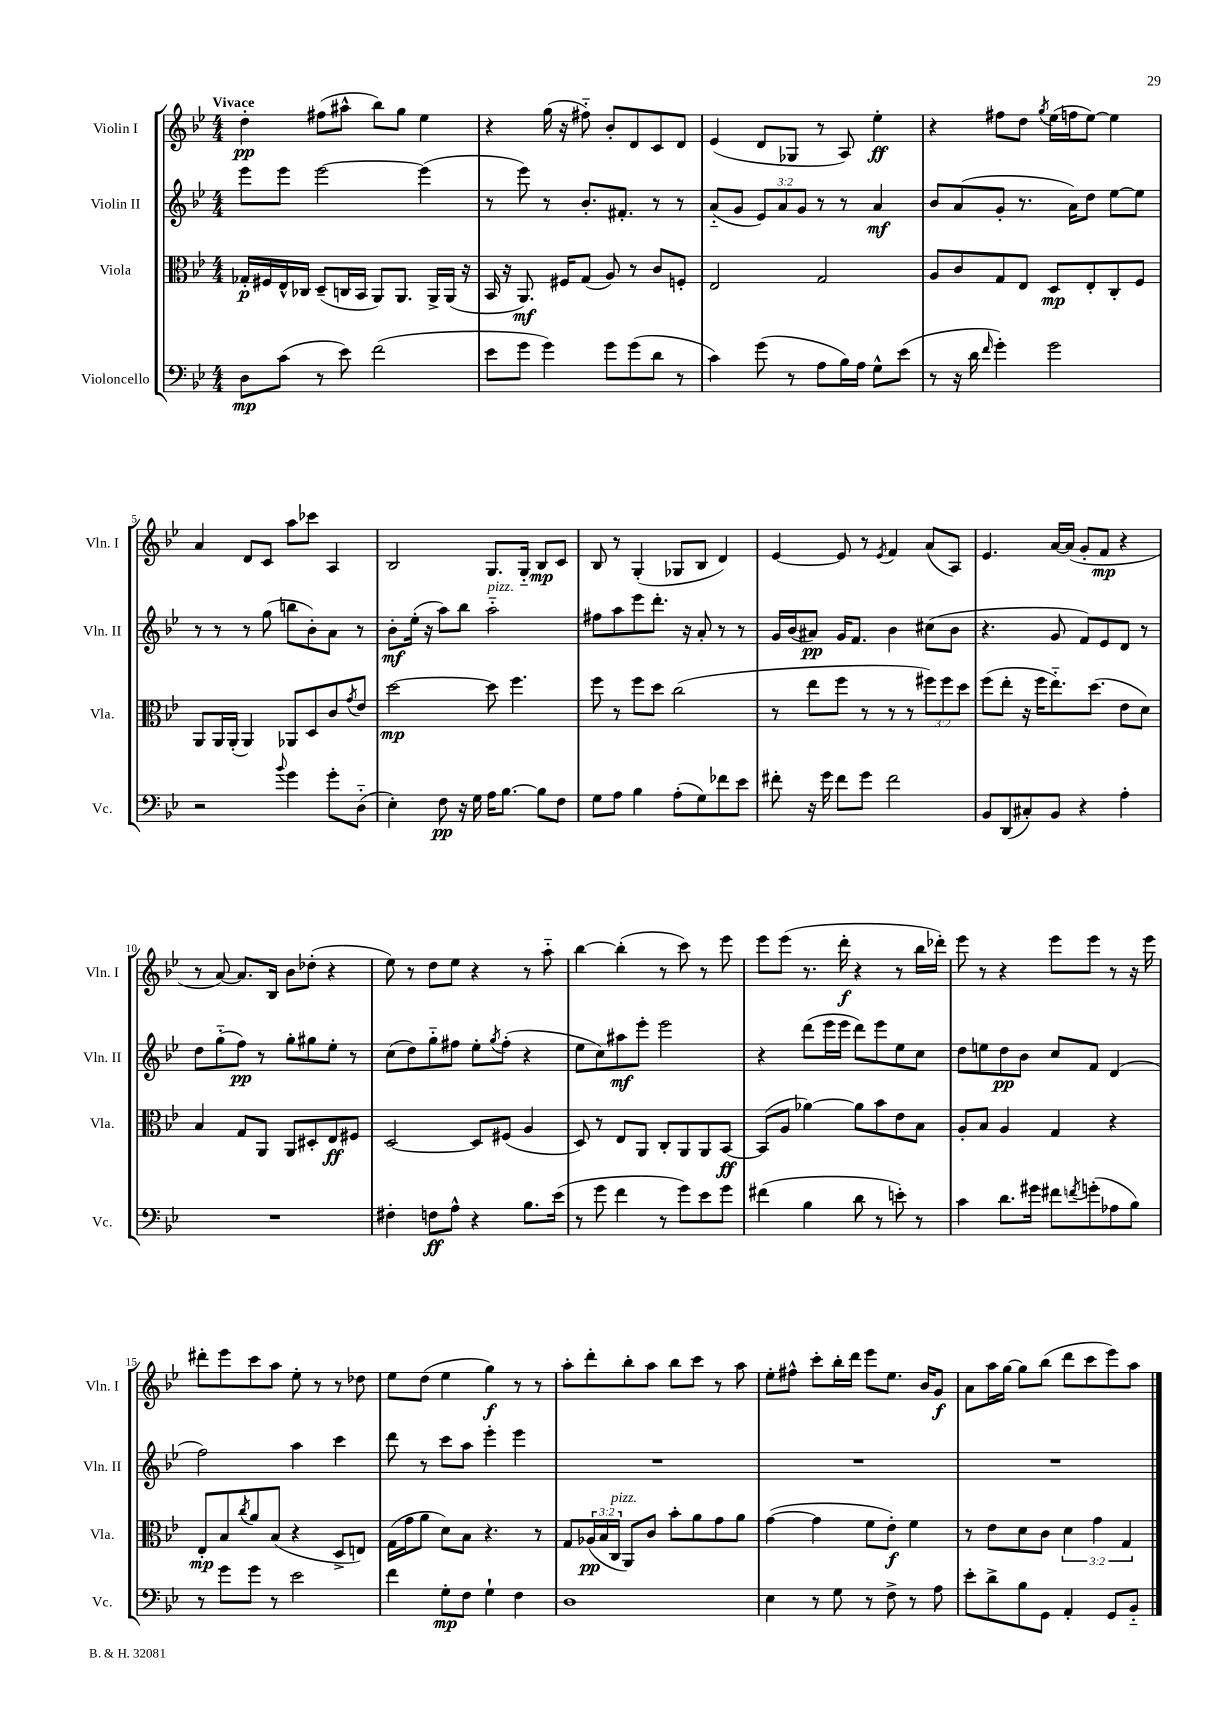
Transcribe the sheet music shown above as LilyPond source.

<<
\new StaffGroup <<
\new Staff = "s0" \with { instrumentName = "Violin I" shortInstrumentName = "Vln. I" } {
    \clef treble \key bes \major \numericTimeSignature \time 4/4 \tempo "Vivace"
    d''4-.\pp fis''8( ais''8-^ bes''8) g''8 ees''4 |
    r4 g''16( r16 fis''8-_) bes'8-. d'8 c'8 d'8 |
    ees'4( d'8 ges8 r8 a8) ees''4-.\ff |
    r4 fis''8 d''8 \acciaccatura { g''8 } ees''16( f''16 ees''8~) ees''4 |
    a'4 d'8 c'8 a''8 ces'''8 a4 |
    bes2 g8. g16-_ bes8\mp c'8 |
    bes8 r8 g4-.( ges8 bes8 d'4) |
    ees'4~ ees'8 r8 \acciaccatura { ees'8 } f'4 a'8( a8) |
    ees'4. a'16~ a'16( g'8-. f'8\mp r4 |
    r8 a'8~) a'8. bes16 bes'8 des''8-.( r4 |
    ees''8) r8 d''8 ees''8 r4 r8 a''8-_ |
    bes''4~ bes''4-.( r8 c'''8) r8 ees'''8 |
    ees'''8 ees'''8( r8. d'''16-.\f r4 r8 bes''16 des'''16-.) |
    ees'''8 r8 r4 ees'''8 ees'''8 r8 r16 ees'''16 |
    dis'''8-. ees'''8 c'''8 a''8 ees''8-. r8 r8 des''8 |
    ees''8 d''8( ees''4 g''4\f) r8 r8 |
    a''8-. d'''8-. bes''8-. a''8 bes''8 c'''8 r8 a''8 |
    ees''8-. fis''8-^ c'''8-. bes''16-. d'''16 ees'''8 ees''8. bes'16 g'8\f |
    a'8 a''16 g''16~ g''8 bes''8( d'''8 c'''8 ees'''8) a''8 \bar "|." |
}
\new Staff = "s1" \with { instrumentName = "Violin II" shortInstrumentName = "Vln. II" } {
    \clef treble \key bes \major \numericTimeSignature \time 4/4 \override Staff.TupletNumber.text = #tuplet-number::calc-fraction-text
    ees'''8 ees'''8 ees'''2~ ees'''4( |
    r8 ees'''8) r8 bes'8.-. fis'8.-. r8 r8 |
    a'8-_( g'8 \tuplet 3/2 { ees'8) a'8 g'8 } r8 r8 a'4\mf |
    bes'8 a'8( g'8-. r8. a'16) d''8 ees''8~ ees''8 |
    r8 r8 r8 g''8( b''8 bes'8-.) a'8 r8 |
    bes'8-.\mf ees''16-.( r16 a''8) bes''8 a''2-_^\markup { \italic "pizz." } |
    fis''8 a''8 ees'''8 d'''8.-. r16 a'8-. r8 r8 |
    g'16 bes'16( ais'8\pp) g'16 f'8. bes'4 cis''8( bes'8 |
    r4. g'8 f'8) ees'8 d'8 r8 |
    d''8 g''8-_( f''8\pp) r8 g''8-. gis''8 ees''8-. r8 |
    c''8( d''8) g''8-_ fis''8 ees''8-. \acciaccatura { g''8 } fis''8-.( r4 |
    ees''8 c''8) ais''8\mf ees'''8-. ees'''2 |
    r4 d'''8( ees'''16 ees'''16 d'''8) ees'''8 ees''8 c''8 |
    d''8 e''8 d''8\pp bes'8 c''8 f'8 d'4( |
    f''2) a''4 c'''4 |
    d'''8 r8 c'''8 a''8 ees'''4-. ees'''4 |
    R1 |
    R1 |
    R1 \bar "|." |
}
\new Staff = "s2" \with { instrumentName = "Viola" shortInstrumentName = "Vla." } {
    \clef alto \key bes \major \numericTimeSignature \time 4/4 \override Staff.TupletNumber.text = #tuplet-number::calc-fraction-text
    ges16-.\p fis16 ees16-^ ces16 d8--( c16 bes,16 a,8) a,8. a,16-> a,16( r16 |
    bes,16 r16 a,8.\mf) fis16 g8( a8) r8 c'8 f8-. |
    ees2 g2 |
    a8 c'8 g8 ees8 d8\mp ees8-. c8-. f8 |
    a,8 a,16 a,16-.( a,4) aes,8 d8 c'8 \acciaccatura { g'8 } ees'8 |
    d''2~\mp d''8 f''4. |
    f''8 r8 f''8 d''8 c''2( |
    r8 ees''8 f''8 r8 r8 r8 \tuplet 3/2 { fis''8) fis''8 d''8 } |
    f''8( ees''8-. r16 f''16 ees''8.-_) d''8.( ees'8 d'8) |
    bes4 g8 a,8 a,8 dis8-. ees8\ff fis8 |
    d2~ d8 fis8( a4 |
    d8) r8 ees8 a,8 c8-. a,8 a,8 bes,8~\ff |
    bes,8( a8 aes'4~) aes'8 bes'8 ees'8 bes8 |
    a8-. bes8 a4 g4 r4 |
    ees8-.\mp bes8 \acciaccatura { c''8 } a'8 bes8( r4 d8-> e8) |
    g16( g'16 a'8 d'8) bes8 r4. r8 |
    g8 \tuplet 3/2 { aes16\pp( bes16 c16^\markup { \italic "pizz." } } a,8) c'8 bes'8-. a'8 g'8 a'8 |
    g'4~( g'4 f'8 ees'8-.\f) f'4 |
    r8 ees'8 d'8 c'8 \tuplet 3/2 { d'4 g'4 g4 } \bar "|." |
}
\new Staff = "s3" \with { instrumentName = "Violoncello" shortInstrumentName = "Vc." } {
    \clef bass \key bes \major \numericTimeSignature \time 4/4
    d8\mp c'8( r8 ees'8) f'2( |
    ees'8 g'8 g'4) g'8 g'8( d'8 r8 |
    c'4) g'8( r8 a8 bes16) a16 g8-^ ees'8( |
    r8 r16 d'16 \grace { f'16 } g'4-.) g'2 |
    r2 \appoggiatura { bes'8 } g'4 g'8-. d8-_( |
    ees4-.) f8\pp r16 g16 a16 bes8.~ bes8 f8 |
    g8 a8 bes4 a8-.( g8) fes'8 ees'8 |
    fis'8-. r16 g'16 fis'8 g'8 fis'2 |
    bes,8 d,8( cis8-.) bes,8 r4 a4-. |
    R1 |
    fis4-. f8\ff a8-^ r4 bes8. ees'16( |
    r8 g'8 f'4 r8 g'8) ees'8 g'8 |
    fis'4( bes4 d'8 r8 e'8-.) r8 |
    c'4 d'8. gis'16 fis'8 \acciaccatura { f'8 } g'8-.( aes8 bes8) |
    r8 g'8 g'8 r8 ees'2 |
    f'4 g8-.\mp f8 g4-! f4 |
    d1 |
    ees4 r8 g8 r8 f8-> r8 a8 |
    ees'8-. d'8-> bes8 g,8 a,4-. g,8 bes,8-_ \bar "|." |
}
>>
>>
